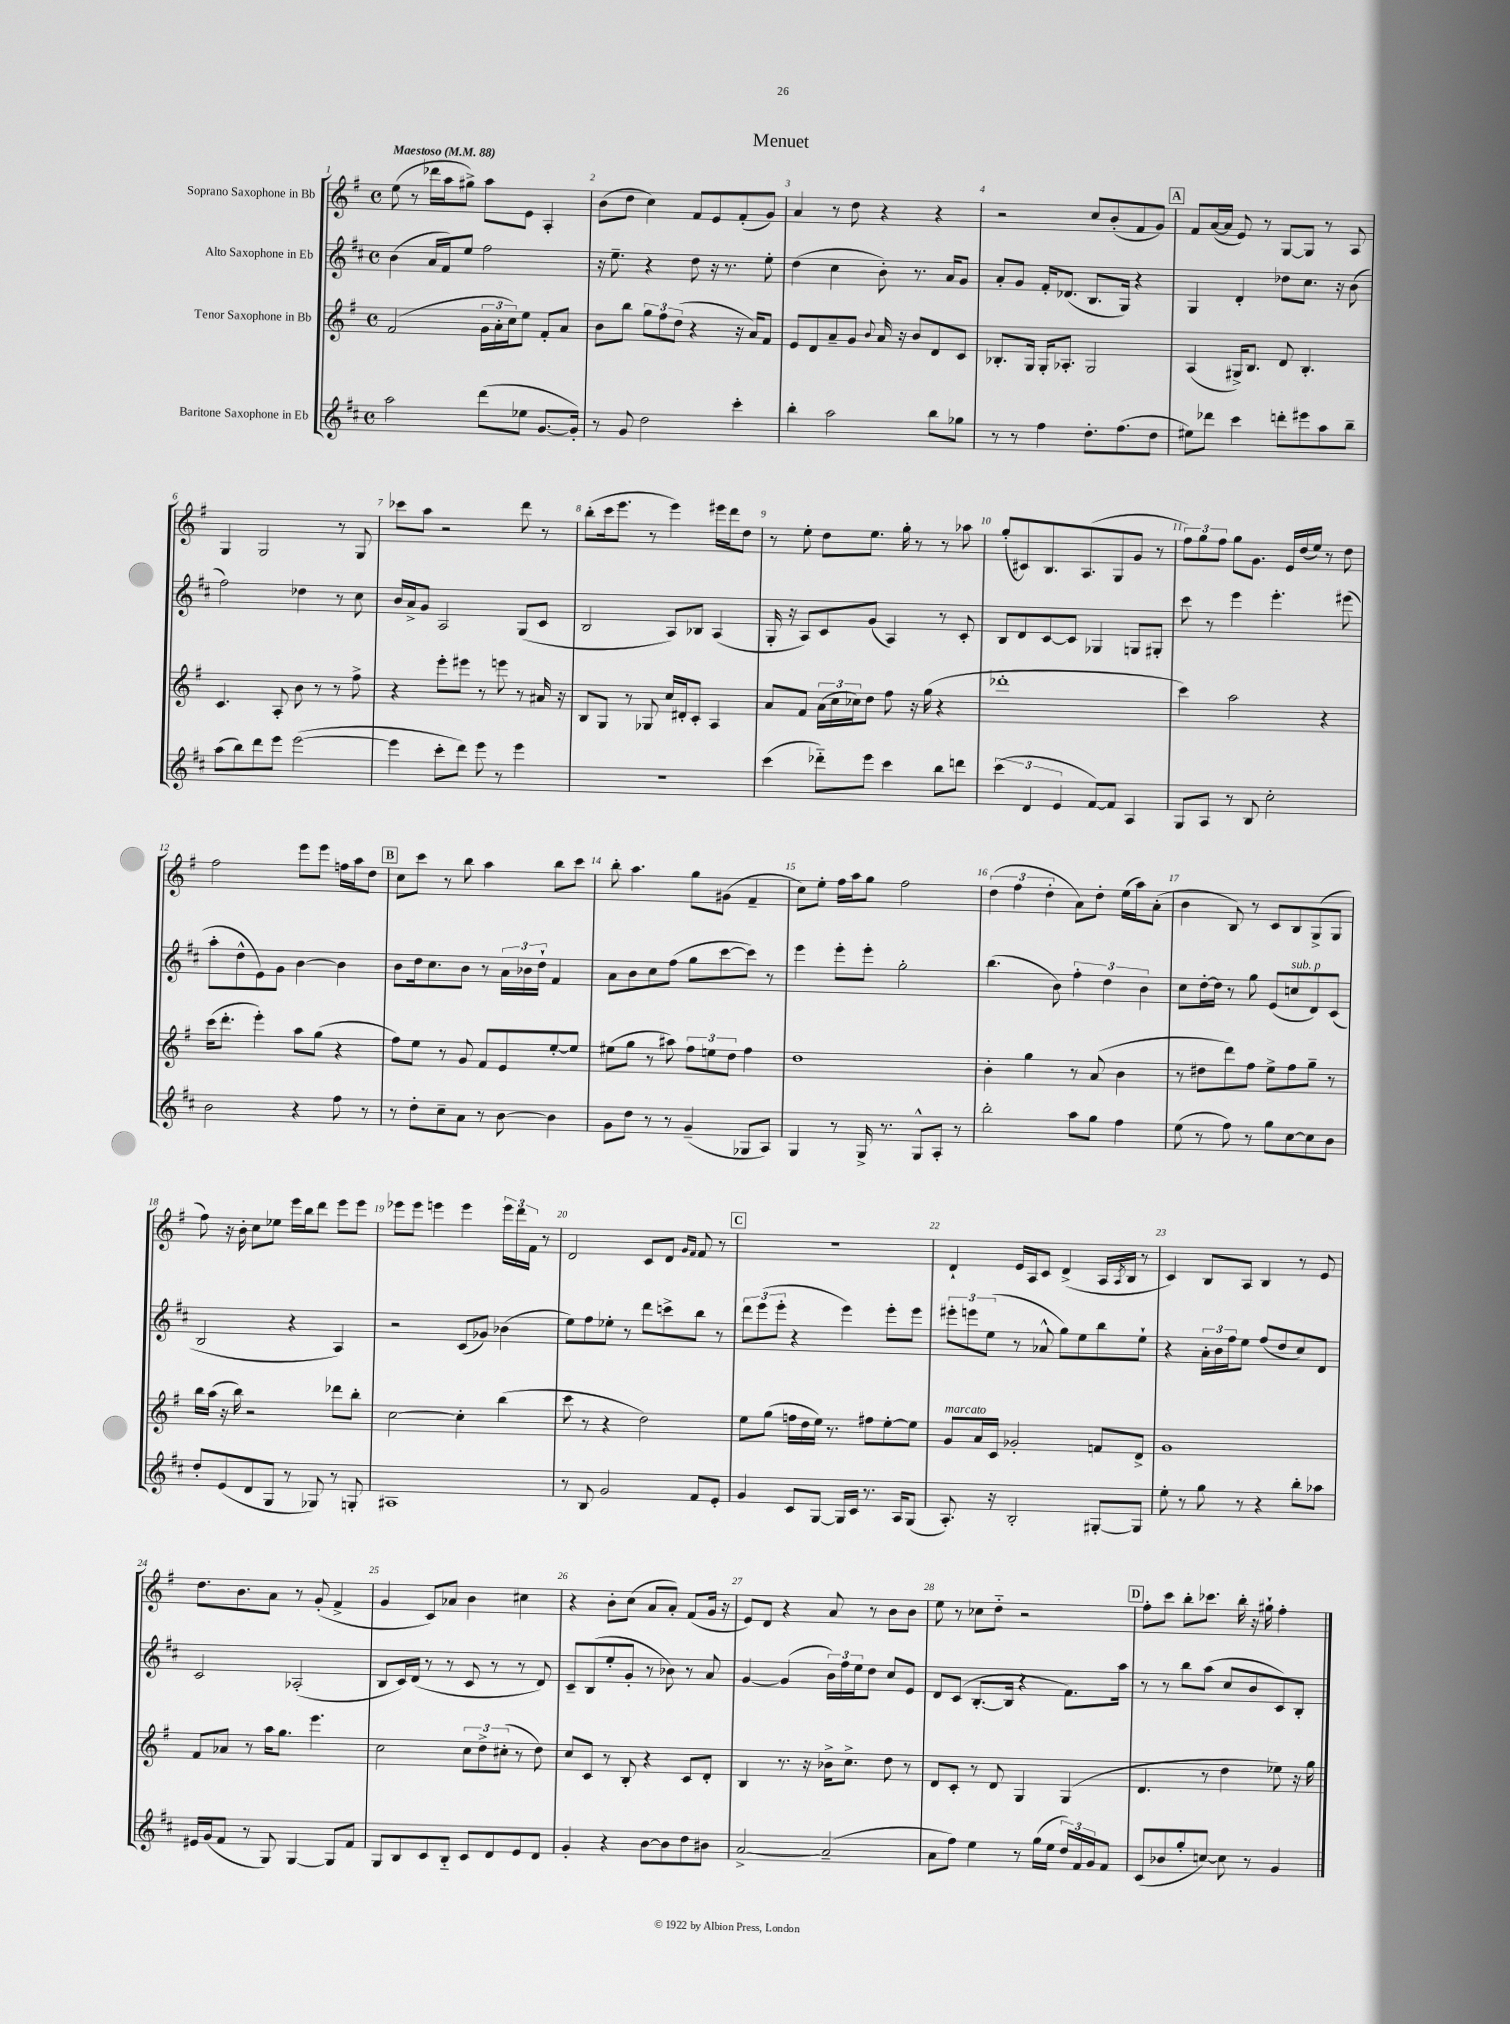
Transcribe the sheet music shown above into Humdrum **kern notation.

**kern	**kern	**kern	**kern
*part4	*part3	*part2	*part1
*staff4	*staff3	*staff2	*staff1
*I"Baritone Saxophone in Eb	*I"Tenor Saxophone in Bb	*I"Alto Saxophone in Eb	*I"Soprano Saxophone in Bb
*clefG2	*clefG2	*clefG2	*clefG2
*k[f#c#]	*k[f#]	*k[f#c#]	*k[f#]
*M4/4	*M4/4	*M4/4	*M4/4
*met(c)	*met(c)	*met(c)	*met(c)
*MM88	*MM88	*MM88	*MM88
=1	=1	=1	=1
!	!	!	!LO:TX:a:B:t=Maestoso
2aa\	(2f#/	(4b\	(8ee\
.	.	.	8r
.	.	16a/LL	16ddd-X\LL
.	.	16f#/J)	16aa\J
.	.	8ee/J	8gg#X^\J)
(8ddd\L	24g\LL	2ff#\	8aa\L
.	24a'\	.	.
.	24cc\J)	.	.
8ee-X\J	8ee\J	.	8e\J
[8.g/L	8f#'/L	.	4A'/
.	8a/J	.	.
16g'/Jk])	.	.	.
=2	=2	=2	=2
8r	8b\L	16r	(8b\L
.	.	8.ee~\	.
8g/	8bb\J	.	8dd\J
2dd\	12gg\L	4r	4cc\)
.	12ff#\	.	.
.	(12dd\J	.	.
.	4r	8dd\	8f#/L
.	.	16r	8e/
.	.	8.r	.
4ccc#'\	16r	.	(8f#'/
.	16a/KL)	.	.
.	8f#/J	8ee'\	8g/J)
=3	=3	=3	=3
4bb'\	8e/L	(4dd\	4a/
.	8d/	.	.
2aa\	8a~/	4cc#\	8r
.	8g/J	.	8dd\
.	8qqb/	.	.
.	16a/	8b'\)	4r
.	16r	.	.
.	8b/L	8.r	.
8bb\L	8d/	.	4r
.	.	16a/KL	.
8gg-X\J	8c/J	8g/J	.
=4	=4	=4	=4
8r	8.B-X'/L	8a'/L	2r
8r	.	8g/J	.
.	16G/Jk	.	.
4ff#\	16G'/KL	16f#'/KL	.
.	8.A-X'/J	(8.d-X/J	.
8.dd'\L	2G/	8.B/L	8cc/L
.	.	.	(8b'/
(8.ff#\	.	16G/Jk)	.
.	.	4r	8f#/
8dd\J	.	.	8g/J)
!!LO:REH:place=s1:t=A
=5	=5	=5	=5
8ee#X\L)	(4A/	4G/	8f#/L
8ddd-X\J	.	.	([16a/L
.	.	.	16a/JJ]
4ccc#\	16G#X^/KL)	4d'/	8e/)
.	8.B/J	.	.
.	.	.	8r
8dddn'\L	8d/	8dd-X\L	[8G/L
8eee#X\	4.B'/	8.cc#\J	8G/J]
8aa\	.	.	8r
.	.	16r	.
8bb~\J	.	(8b\	8A/
!!LO:LB:g=z
=6	=6	=6	=6
(8aa\L	4.c/	2ff#\)	4G/
8bb\)	.	.	.
8ddd\	.	.	2G/
8eee\J	8A'/	.	.
([2eee\	8b\	4dd-X\	.
.	8r	.	.
.	8r	8r	8r
.	8ff#^\	8cc#\	8G/
=7	=7	=7	=7
4eee\]	4r	16b/LL	8ccc-X\L
.	.	16a^/J	.
.	.	8g/J	8aa\J
8ccc#'\L	8eee'\L	2A/	2r
8ddd\J)	8eee#X\J	.	.
8eee\	8r	.	.
8r	8eeen\	.	.
4eee\	8r	(8G/L	8ddd\
.	16a#X/	8c#/J	8r
.	16r	.	.
=8	=8	=8	=8
1r	8B/L	2B/	(8bb'\L
.	8G/J	.	16ccc\k
.	.	.	8.eee\J
.	8r	.	.
.	8G-X/	.	8r
.	16cc/LL	8A/L)	4eee\)
.	16d#X'/J	.	.
.	8c'/J	8B-X/J	.
.	4A/	(4A/	16eee#X\LL
.	.	.	16ddd\J
.	.	.	8dd\J
=9	=9	=9	=9
(4ccc#\	8a/L	16G'/	8r
.	.	16r	.
.	8f#/J	8A/L)	8ee'\
8ddd-X\L)	(24a\LL	8c#/	8dd\L
.	24cc\	.	.
.	24cc-X\J)	.	.
8eee\J	8dd\J	(8g/J	8.ee\J
4ccc#\	8ff#\	4A/)	.
.	.	.	16gg'\
.	16r	.	8r
.	(16gg\	.	.
8bb\L	4r	8r	8r
8dddn\J	.	8c#'/	8aa-X\
=10	=10	=10	=10
(6ccc#\	1ddd-X'	8B/L	(8gg'/L
.	.	8d/	8c#X/)
6d/	.	.	.
.	.	[8c#/	8.B/
6e/	.	.	.
.	.	8c#/J]	.
.	.	.	(8.A/
[8f#/L)	.	4G-X/	.
8f#/J]	.	.	8G/
4A/	.	8Gn/L	8g/J
.	.	8G#X'/J	8r
=11	=11	=11	=11
8G/L	4ccc\)	8ccc#\	12ff#\L)
.	.	.	12gg\
8A/J	.	8r	.
.	.	.	12ff#\J
8r	2aa\	4eee\	8gg\L
8B/	.	.	8.g\J
2cc#'\	.	4.eee'\	.
.	.	.	16e/LL
.	.	.	(16dd/
.	.	.	16ee/JJ)
.	4r	.	8r
.	.	(8eee#X\	8dd\
!!LO:LB:g=z
=12	=12	=12	=12
2b\	(16ccc\KL	8aa'\L	2ff#\
.	8.ddd'\J	.	.
.	.	8dd^^\	.
.	4eee'\)	8e\)	.
.	.	8g\J	.
4r	8aa\L	[4b\	8eee\L
.	(8gg\J	.	8eee\J
8ff#\	4r	4b\]	16ffn\LL
.	.	.	16aa\J
8r	.	.	8dd\J
!!LO:REH:place=s1:t=B
=13	=13	=13	=13
8r	8ff#\L)	8b\L	8cc\L
8dd'\L	8ee\J	16dd\k	8ccc\J
.	.	8.cc#\	.
8cc#~\	8r	.	8r
8a\J	8g/	8b\J	8bb\
8r	8f#/L	8r	4aa\
[8b\	8e/	24a\LL	.
.	.	24b-X\	.
.	.	24dd`\JJ	.
4b\]	[8ee'/	4f#/	8bb\L
.	8ee/J]	.	8ccc\J
=14	=14	=14	=14
8g\L	(8ee#X\L	8a\L	8bb'\
8dd\J	8gg\J	8b\	4.aa\
8r	8r	8cc#\	.
8r	8aa#X\)	(8ff#\J	.
(4g~/	12ff#\L	8gg\L	8gg\L
.	12een\	.	.
.	.	[8ccc#\	(8g#X\J
.	12dd\J	.	.
8G-X/L	4ff#\	8ccc#\J])	4f#~/
8A/J)	.	8r	.
=15	=15	=15	=15
4G/	1dd	4eee\	8cc\L)
.	.	.	8ee'\J
8r	.	8eee'\L	16ff#\LL
.	.	.	16aa\J
16G^/	.	8eee'\J	8gg\J
8.r	.	.	.
.	.	2gg'\	2ff#\
8G^^/L	.	.	.
8A'/J	.	.	.
8r	.	.	.
=16	=16	=16	=16
2bb'\	4b'\	(4.bb\	(6dd\
.	.	.	6ff#\
.	4gg\	.	.
.	.	.	6dd'\
.	.	8b\)	.
8aa\L	8r	6ff#'\	8a\L)
8gg\J	(8a/	.	8dd'\J
.	.	6dd\	.
4ff#\	4b\	.	(16ee\LL
.	.	.	16aa\J)
.	.	6b\	.
.	.	.	(8a'\J
=17	=17	=17	=17
(8ee\	8r	8cc#\L	4b\
8r	8dd#X\L	[16dd'\L	.
.	.	16dd\JJ]	.
8ff#\)	8ddd\)	8r	8B/)
8r	8ff#\J	8gg\	8r
8gg\L	8ee^\L	(8e/L	8c/L
!	!	!LO:TX:a:i:t=sub. p	!
[8cc#\	8ff#\	8ccn/	8B/
8cc#\]	8gg~\J	8d/)	(8G^/
8b\J	8r	(8c#/J	8G/J
!!LO:LB:g=z
=18	=18	=18	=18
8dd'/L	16bb\LL	2B/	8ff#\)
.	(16aa\JJ	.	.
(8e/	16r	.	16r
.	16bb\)	.	16b'\
8d/	2r	.	8cc\L
8G/J	.	.	8ee-X\J
8r	.	4r	16eee\LL
.	.	.	16bb\J
8G-X/)	.	.	8ddd\J
8r	8ddd-X\L	4A/)	8eee\L
8Gn'/	8bb'\J	.	8eee\J
=19	=19	=19	=19
1A#X	[2cc\	2r	8eee-X\L
.	.	.	8eee-\J
.	.	.	4eeen\
.	4cc'\]	(8c#/L	4eee\
.	.	8g-X/J)	.
.	(4bb\	(4b-X\	24eee\LL
.	.	.	24ddd\
.	.	.	24f#\JJ
.	.	.	8r
=20	=20	=20	=20
8r	8ccc\	8ee\L)	2d/
8B/	8r	8ff#\	.
2g/	4r	8ee-X'\J	.
.	.	8r	.
.	2dd\)	8ddd\L	8c/L
.	.	8cccn^\	8d/J
.	.	.	16qqg/LL
.	.	.	16qqf#/JJ
8f#/L	.	8bb\J	8f#/
8e'/J	.	8r	8r
!!LO:REH:place=s1:t=C
=21	=21	=21	=21
4g/	8ee\L	12ddd\L	1r
.	.	(12eee\	.
.	(8gg\J	.	.
.	.	12eee'\J	.
8c#/L	16ffn\LL	4r	.
.	16dd\	.	.
[8G/J	16ee\JJ)	.	.
.	8.r	.	.
16G/LL]	.	4eee\)	.
16c#/JJ	.	.	.
8.r	8ff#X\L	.	.
.	[8ee'\	8eee'\L	.
16A/KL	.	.	.
(8G/J	8ee\J]	8eee\J	.
=22	=22	=22	=22
!	!LO:TX:a:i:t=marcato	!	!
8.A'/)	8g/L	12eee#X'\L	4d`/
.	.	12eeen\	.
.	16a/L	.	.
.	.	(12ee\J	.
16r	16c/JJ	.	.
2B'/	2g-X'/	8r	16e/LL
.	.	.	16A/J
.	.	8a-X^^/	8c/J
.	.	8gg\L)	(4d^/
.	.	8ee\	.
[8G#X'/L	8fn/L	8bb\	16A/LL
.	.	.	8qA/
.	.	.	16B/JJ
8G#/J]	8d^/J	8ee`\J	8r
=23	=23	=23	=23
8ee'\	1g	4r	4c/)
8r	.	.	.
8gg\	.	24a'\LL	8B/L
.	.	24b\	.
.	.	24ff#\J	.
8r	.	8ee\J	8A/J
4r	.	(8ff#/L	4B/
.	.	8dd/	.
8bb'\L	.	8cc#/)	8r
8aa-X\J	.	8d/J	8e/
!!LO:LB:g=z
=24	=24	=24	=24
16e#X/LL	8f#/L	2c#/	8.dd\L
(16g/J	.	.	.
8f#/J	8a-X/J	.	.
.	.	.	8.b\
8r	8r	.	.
8G/)	16aa\KL	.	8a\J
.	8.gg\J	.	.
[4G/	.	(2A-X'/	8r
.	4.eee\	.	(8g'/
8G/L]	.	.	4f#^/
8f#/J	.	.	.
=25	=25	=25	=25
8G/L	2cc\	8B/L	4g/
8B/	.	16c#/L)	.
.	.	(16d/JJ	.
8c#/	.	8r	8c/L)
8B/J	.	8r	8a-X/J
8c#/L	12cc\L	8c#/	4b\
.	12dd^\	.	.
8d/	.	8r	.
.	(12cc#X'\J	.	.
8e/	8r	8r	4cc#X\
8d/J	8dd\)	8d/)	.
=26	=26	=26	=26
4g'/	8cc/L	8c#~/L	4r
.	8c/J	(8B/	.
4r	8r	8ee'/	8b'\L
.	8B'/	8g'/J	(8cc\J
[8b\L	4r	8r	8a/L
8b\]	.	8b-X\)	8a'/J)
8dd\	8c/L	8r	(8f#/L
8b#X\J	8d'/J	8a/	16g/Jk
.	.	.	16r
=27	=27	=27	=27
[2a^/	4B/	[4g/	8e/L)
.	.	.	8d/J
.	8.r	(4g/]	4r
.	16r	.	.
(2a~/]	16b-X^\KL	24b\LL)	8a/
.	.	24ff#\	.
.	8.cc^\J	.	.
.	.	24ee\J	.
.	.	8dd\J	8r
.	8dd\	8cc#/L	8b\L
.	8r	8e/J	8b\J
=28	=28	=28	=28
8a\L	8d/L	8d/L	8ee\
8ff#\J)	8c'/J	(8c#/J	8r
4ee\	8r	[8.B'/L	8cc-X\L
.	8d/	.	8dd\J
.	.	16B/Jk]	.
8r	4G/	4r	2r
(16gg\LL	.	.	.
16ee\JJ	.	.	.
24dd/LL)	(4G/	8.f#\L)	.
24f#/	.	.	.
24g/J	.	.	.
8f#/J	.	.	.
.	.	16aa\Jk	.
!!LO:REH:place=s1:t=D
=29	=29	=29	=29
(8c#/L	4.d/	8r	8ff#'\L
8b-X/	.	8r	8ccc\J
8gg'/	.	8bb\L	8bb'\L
[8ccn/J)	8r	(8aa\J	8.ccc-X\J
8cc\]	4dd\	8cc#/L	.
.	.	.	16bb'\
8r	.	8b/	16r
.	.	.	16gg#X`\
4g/	8ee-X\)	8c#/)	4ff#'\
.	16r	8B'/J	.
.	16gg\	.	.
==	==	==	==
*-	*-	*-	*-
